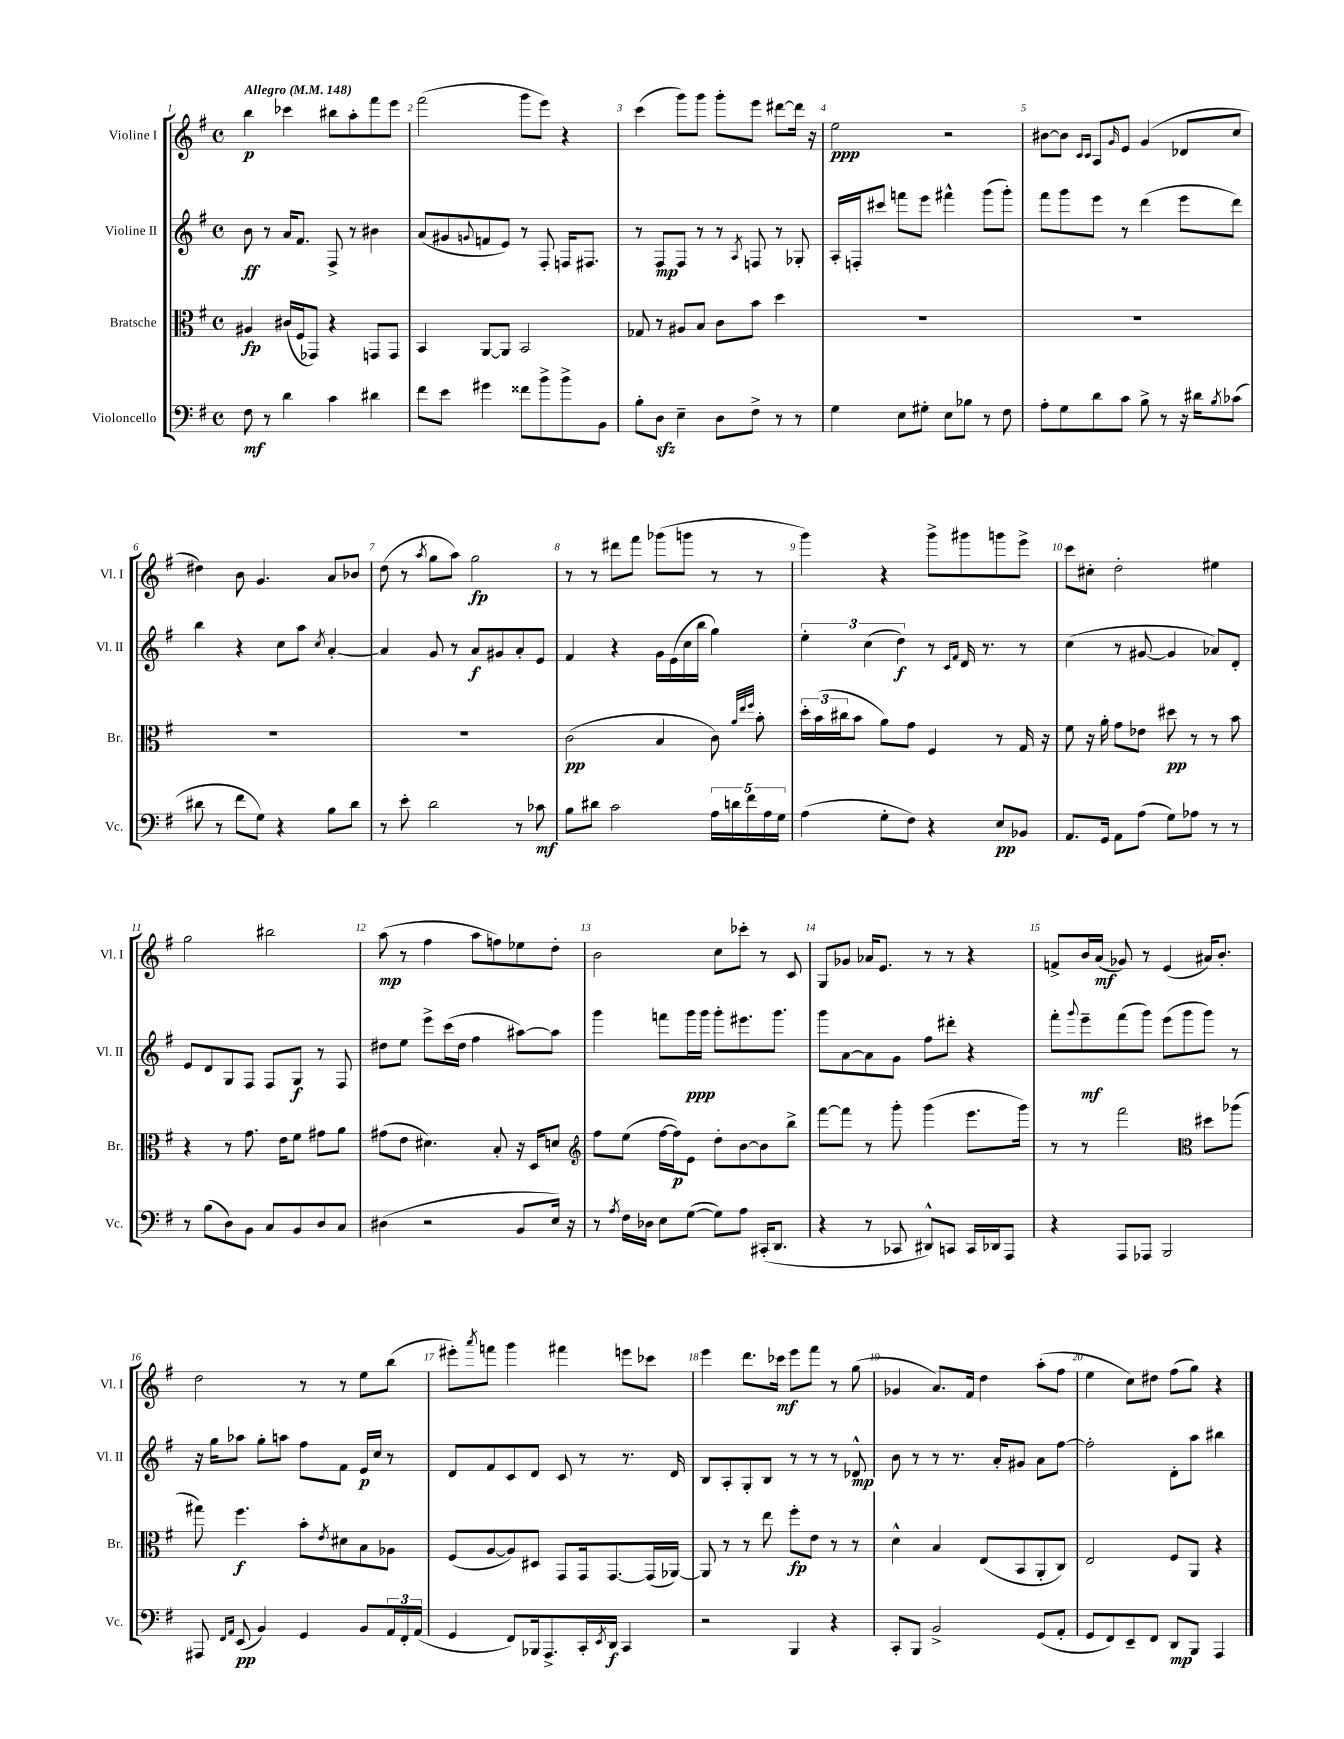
<<
\new StaffGroup <<
\new Staff = "s0" \with { instrumentName = "Violine I" shortInstrumentName = "Vl. I" } {
    \clef treble \key g \major \defaultTimeSignature \time 4/4 \tempo "Allegro" 4 = 148
    b''4\p ces'''4 bis''8 a''8-. fis'''8 e'''8 |
    fis'''2( g'''8 e'''8) r4 |
    c'''4( g'''8) g'''8 g'''8-. e'''8 dis'''8~ dis'''16 r16 |
    e''2\ppp r2 |
    bis'8~ bis'8 \grace { c'16 c'16 } a8 \grace { g'16 } e'8 g'4( des'8 c''8 |
    dis''4) b'8 g'4. a'8 bes'8 |
    d''8( r8 \acciaccatura { a''8 } g''8 a''8) g''2\fp |
    r8 r8 dis'''8 fis'''8 ges'''8( g'''8 r8 r8 |
    g'''4) r4 g'''8-> gis'''8 g'''8 e'''8-> |
    c'''8 cis''8-. d''2-. eis''4 |
    g''2 bis''2 |
    a''8\mp( r8 fis''4 a''8 f''8) ees''8 d''8-. |
    b'2 c''8 ces'''8-. r8 c'8 |
    g8 ges'8 aes'16 e'8. r8 r8 r4 |
    f'8-> b'16 a'16\mf( ges'8) r8 e'4( ais'16) b'8.-. |
    d''2 r8 r8 e''8 b''8( |
    eis'''8-.) \acciaccatura { a'''8 } f'''8 g'''4 fis'''4 e'''8 ces'''8 |
    e'''4 d'''8. ces'''16\mf e'''8 fis'''8 r8 g''8( |
    ges'4 a'8.) fis'16 d''4 a''8-.( fis''8 |
    e''4 c''8) dis''8 fis''8( g''8) r4 \bar "|." |
}
\new Staff = "s1" \with { instrumentName = "Violine II" shortInstrumentName = "Vl. II" } {
    \clef treble \key g \major \defaultTimeSignature \time 4/4
    b'8\ff r8 a'16 fis'8. fis8-> r8 bis'4 |
    a'8( gis'8 \appoggiatura { g'8 } f'8 e'8) r8 fis8-. f16 fis8. |
    r8 fis8\mp fis8 r8 r8 \acciaccatura { a8 } f8 r8 ges8-. |
    a16-. f16-. cis'''8 f'''8 e'''8 fis'''4-^ g'''8( g'''8-.) |
    fis'''8 g'''8 e'''8 r8 d'''4( e'''8 d'''8) |
    b''4 r4 c''8 a''8 \acciaccatura { c''8 } a'4~-. |
    a'4 g'8 r8 a'8\f gis'8 a'8-. e'8 |
    fis'4 r4 g'16 e'16( c''16 b''16 g''4) |
    \tuplet 3/2 { e''4-. c''4( d''4\f) } r8 \grace { c'16 fis'16 } d'16 r8. r8 |
    c''4( r8 gis'8~ gis'4 aes'8) d'8-. |
    e'8 d'8 g8 fis8 fis8 g8\f r8 fis8 |
    dis''8 e''8 e'''8-> c'''16( dis''16 fis''4 ais''8~) ais''8 |
    g'''4 f'''8 g'''16\ppp g'''16 g'''8-. eis'''8. g'''8. |
    g'''8 a'8~ a'8 g'8 fis''8 dis'''8-. r4 |
    fis'''8-. \appoggiatura { g'''8 } e'''8--\mf fis'''8( g'''8) e'''8( g'''8 g'''8) r8 |
    r16 g''16 aes''8 g''8-. a''8 fis''8 fis'8 e'16\p c''16 r8 |
    d'8 fis'8 c'8 d'8 c'8 r8 r8. d'16 |
    b8 a8-. g8-. b8 r8 r8 r8 des'8-^\mp |
    b'8 r8 r8 r8. a'16-. gis'8 a'8 fis''8~ |
    fis''2-. d'8-. a''8 bis''4 \bar "|." |
}
\new Staff = "s2" \with { instrumentName = "Bratsche" shortInstrumentName = "Br." } {
    \clef alto \key g \major \defaultTimeSignature \time 4/4
    ais4\fp cis'16( fis16 ges,8) r4 g,8 g,8 |
    b,4 a,8~ a,8 b,2 |
    ges8 r8 ais8 b8 c'8 b'8 d''4 |
    R1 |
    R1 |
    R1 |
    R1 |
    c'2\pp( b4 c'8) \grace { a'32 e''32 fis''32 } b'8-. |
    \tuplet 3/2 { d''16-. b'16( cis''16 } b'8 a'8) g'8 fis4 r8 g16 r16 |
    fis'8 r16 a'16-. g'8 ees'8 dis''8\pp r8 r8 b'8 |
    r4 r8 g'8. e'16 fis'8 gis'8 a'8 |
    gis'8( e'8 dis'4.) b8-. r16 d16 d'8 |
    \clef treble fis''8 e''8( fis''16~ fis''16\p) e'8 d''8-. b'8~ b'8 b''8-> |
    fis'''8~ fis'''8 r8 g'''8-. g'''4( e'''8. g'''16) |
    r8 r8 fis'''2 \clef alto dis''8 aes''8( |
    gis''8) fis''4.\f b'8-. \acciaccatura { e'8 } dis'8 b8 aes8 |
    fis8( a8~ a8) dis8 g,8 g,16 g,8.~ g,16( aes,16~) |
    aes,8 r8 r8 e''8 fis''8-.\fp e'8 r8 r8 |
    d'4-^ b4 e8( b,8 a,8-. c8) |
    e2 fis8 a,8 r4 \bar "|." |
}
\new Staff = "s3" \with { instrumentName = "Violoncello" shortInstrumentName = "Vc." } {
    \clef bass \key g \major \defaultTimeSignature \time 4/4
    fis8\mf r8 d'4 c'4 dis'4 |
    fis'8 e'8 gis'4 fisis'8 b'8-> b'8-> b,8 |
    b8-. d8\sfz e4-- d8 fis8-> r8 r8 |
    g4 e8 gis8-. e8 bes8 r8 fis8 |
    a8-. g8 d'8 c'8 b8-> r8 r16 dis'16 \acciaccatura { b8 } ces'8( |
    dis'8 r8 fis'8 g8) r4 b8 dis'8 |
    r8 e'8-. d'2 r8 ces'8\mf |
    b8 dis'8 c'2 \tuplet 5/4 { a16 d'16 fis'16 a16 g16 } |
    a4( g8-. fis8) r4 e8\pp bes,8 |
    a,8. g,16 a,8 a8( g8) aes8 r8 r8 |
    r8 b8( d8) b,8 c8 b,8 d8 c8 |
    dis4( r2 b,8 e16) r16 |
    r8 \acciaccatura { a8 } fis16 des16 e8 g8~( g8) a8 cis,16-.( d,8. |
    r4 r8 ces,8 dis,8-^) c,8 c,16 des,16 a,,8 |
    r4 a,,8 aes,,8 b,,2 |
    ais,,8 \grace { fis,16 a,16 } e,8\pp( b,4) g,4 b,8 \tuplet 3/2 { a,16 fis,16-. a,16( } |
    g,4 fis,8) bes,,16 a,,8.-> c,16-. \acciaccatura { e,8 } d,16\f c,4 |
    r2 b,,4 r4 |
    c,8-. b,,8 b,2-> g,8( a,8-. |
    g,8 fis,8) e,8-- fis,8 d,8\mp b,,8 a,,4 \bar "|." |
}
>>
>>
\layout { \context { \Score \override BarNumber.break-visibility = ##(#f #t #t) barNumberVisibility = #all-bar-numbers-visible } }
